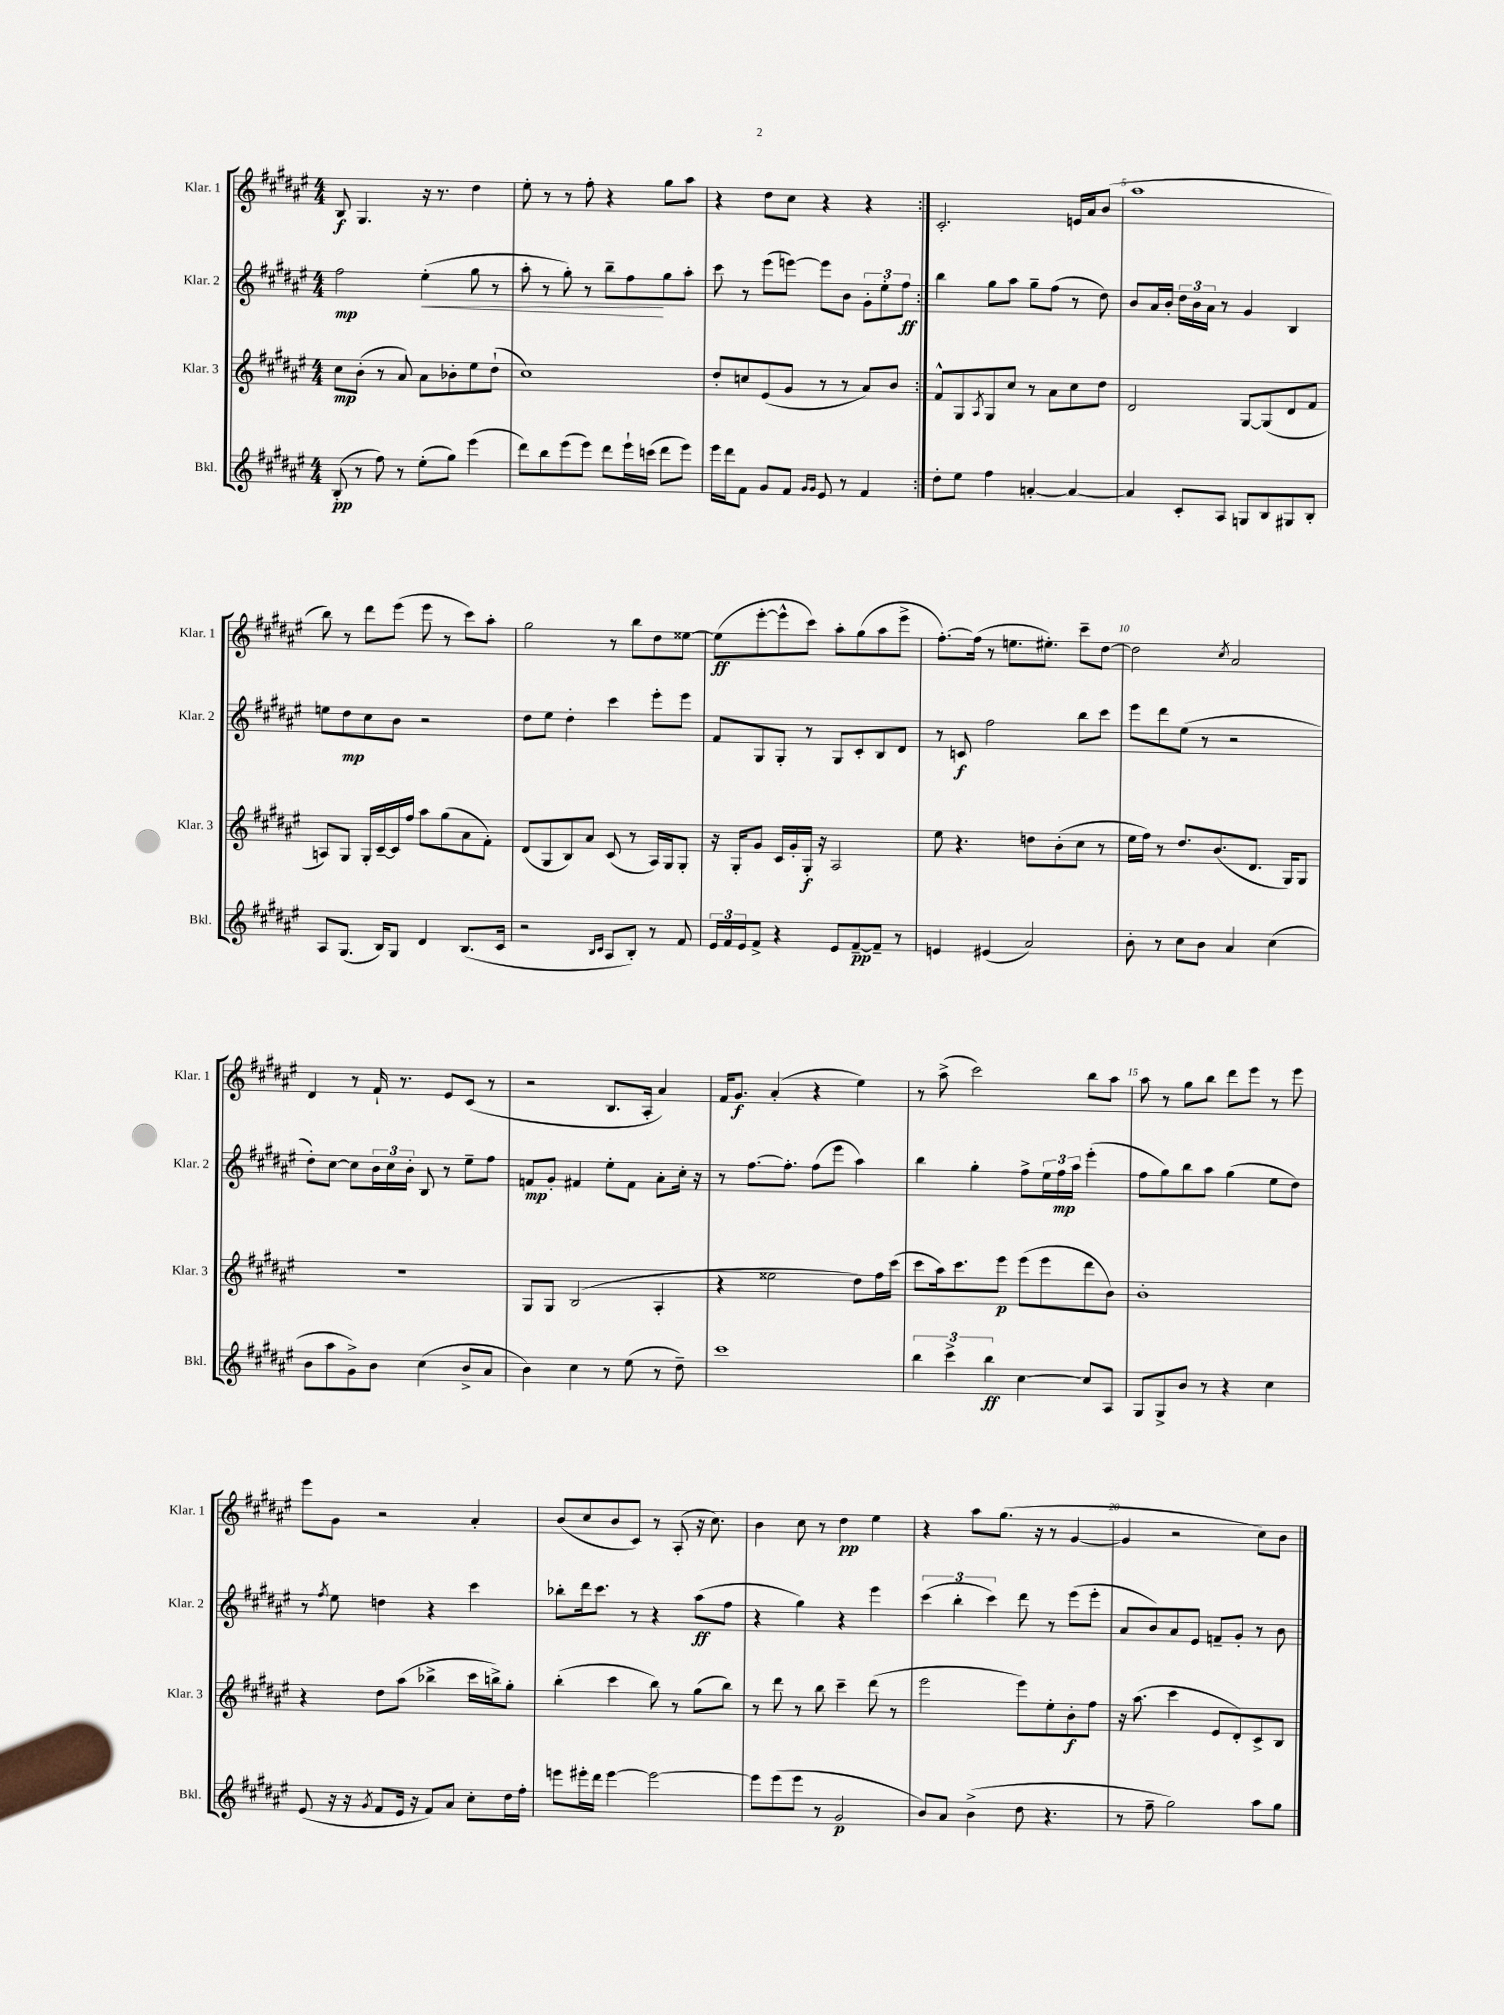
<<
\new StaffGroup <<
\new Staff = "s0" \with { instrumentName = "Klar. 1" shortInstrumentName = "Klar. 1" } {
    \clef treble \key fis \major \numericTimeSignature \time 4/4
    \repeat volta 2 { b8\f gis4. r16 r8. dis''4 |
    eis''8-. r8 r8 fis''8-. r4 gis''8 ais''8 |
    r4 dis''8 cis''8 r4 r4 | }
    cis'2.-. e'16 ais'16 b'8( |
    ais''1 |
    b''8) r8 dis'''8 eis'''8( eis'''8 r8 cis'''8) ais''8-. |
    gis''2 r8 b''8 dis''8 eisis''8~ |
    eisis''8\ff( eis'''8~-. eis'''8-^ cis'''8) ais''8-. gis''8( ais''8 eis'''8-> |
    fis''8.~-.) fis''16( r8 e''8. eis''8.-.) cis'''8-- dis''8~ |
    dis''2 \acciaccatura { cis''8 } ais'2 |
    dis'4 r8 fis'16-! r8. eis'8 cis'8( r8 |
    r2 b8. ais16-. ais'4) |
    fis'16 gis'8.\f ais'4-.( r4 eis''4) |
    r8 ais''8->( cis'''2) b''8 ais''8 |
    ais''8 r8 gis''8 b''8 dis'''8 eis'''8 r8 eis'''8 |
    eis'''8 gis'8 r2 ais'4-. |
    b'8( cis''8 b'8 cis'8) r8 ais8-.( r16 cis''8.) |
    b'4 cis''8 r8 dis''4\pp eis''4 |
    r4 ais''8 gis''8.( r16 r8 gis'4~ |
    gis'4 r2 cis''8) b'8 \bar "|." |
}
\new Staff = "s1" \with { instrumentName = "Klar. 2" shortInstrumentName = "Klar. 2" } {
    \clef treble \key fis \major \numericTimeSignature \time 4/4
    \repeat volta 2 { fis''2\mp eis''4-.\<( gis''8 r8 |
    ais''8-. r8 gis''8-.) r8 b''8-- fis''8\! gis''8 ais''8-. |
    cis'''8 r8 eis'''8( e'''8~) e'''8 b'8 \tuplet 3/2 { gis'8-. eis''8-. fis''8\ff } | }
    b''4 gis''8 ais''8 gis''8-- fis''8( r8 dis''8) |
    b'8 ais'16 b'16-. \tuplet 3/2 { dis''16 b'16 ais'16 } r8 gis'4 b4 |
    e''8 dis''8\mp cis''8 b'8 r2 |
    dis''8 eis''8 dis''4-. cis'''4 eis'''8-. eis'''8 |
    fis'8 gis8 gis8-. r8 gis8 cis'8-. b8 dis'8 |
    r8 c'8\f fis''2 b''8 cis'''8 |
    eis'''8 dis'''8 eis''8( r8 r2 |
    dis''8-.) cis''8~ cis''8 \tuplet 3/2 { b'16 cis''16 b'16-. } b8 r8 eis''8-- fis''8 |
    f'8\mp gis'8-. fis'4 eis''8-. fis'8 ais'8-. cis''16-. r16 |
    r8 fis''8.~ fis''8.-. fis''8( eis'''8 ais''4) |
    b''4 gis''4-. fis''8-> \tuplet 3/2 { eis''16 fis''16\mp ais''16 } eis'''4-.( |
    fis''8 gis''8) b''8 ais''8 gis''4( eis''8 dis''8) |
    r8 \acciaccatura { fis''8 } eis''8 d''4 r4 cis'''4 |
    bes''8-. dis'''16 cis'''8. r8 r4 ais''8\ff( fis''8 |
    r4 gis''4) r4 eis'''4 |
    \tuplet 3/2 { cis'''4( b''4-. cis'''4) } dis'''8 r8 eis'''8( eis'''8-. |
    ais'8 b'8) ais'8 eis'8 f'8-- gis'8-. r8 b'8 \bar "|." |
}
\new Staff = "s2" \with { instrumentName = "Klar. 3" shortInstrumentName = "Klar. 3" } {
    \clef treble \key fis \major \numericTimeSignature \time 4/4
    \repeat volta 2 { cis''8\mp b'8-.( r8 ais'8) ais'8 bes'8-. eis''8 dis''8-!( |
    cis''1) |
    dis''8-. c''8 eis'8( gis'8 r8 r8 ais'8) b'8 | }
    fis'8-^ gis8 \acciaccatura { ais8 } gis8 cis''8 r8 ais'8 cis''8 dis''8 |
    dis'2 gis8~ gis8( dis'8 fis'8 |
    a8) gis8 gis16-. cis'16~-- cis'16 fis''16 ais''8 gis''8( ais'8 fis'8-.) |
    dis'8( gis8 b8) ais'8 cis'8( r8 ais16) gis16 gis8-. |
    r16 gis16-. gis'8 cis'16 gis'16-. gis16-.\f r16 ais2 |
    eis''8 r4. d''8 b'8-.( cis''8 r8 |
    eis''16 fis''16) r8 dis''8. b'8.( dis'8. gis16) gis8 |
    R1 |
    gis8 gis8 b2( ais4-. |
    r4 eisis''2 dis''8) fis''16 cis'''16( |
    cis'''8 ais''16) cis'''8. eis'''8\p eis'''8( eis'''8 dis'''8 b'8) |
    b'1-. |
    r4 dis''8 ais''8( bes''4-> cis'''16 b''16->) gis''8-. |
    b''4-.( cis'''4 b''8) r8 gis''8( b''8) |
    r8 dis'''8 r8 b''8 cis'''4-- dis'''8( r8 |
    eis'''2 eis'''8) eis''8-. b'8-.\f fis''8 |
    r16 ais''8.( cis'''4 eis'8 dis'8-.) cis'8-> b8 \bar "|." |
}
\new Staff = "s3" \with { instrumentName = "Bkl." shortInstrumentName = "Bkl." } {
    \clef treble \key fis \major \numericTimeSignature \time 4/4
    \repeat volta 2 { b8-.\pp( r8 fis''8) r8 eis''8-.( gis''8) eis'''4( |
    dis'''8) b''8 eis'''8( eis'''8) dis'''8 eis'''16-! c'''16( dis'''8 eis'''8) |
    eis'''16 dis'''16 fis'8 gis'8 fis'8 \grace { gis'16 gis'16 } eis'8 r8 fis'4 | }
    dis''8-. eis''8 fis''4 a'4~-. a'4~ |
    a'4 cis'8-. ais8 g8 b8 gis8 b8-. |
    ais8 gis8.( b16) gis8 dis'4 b8.( cis'16 |
    r2 \grace { b16 cis'16 } ais8 b8-.) r8 fis'8 |
    \tuplet 3/2 { eis'16 fis'16 eis'16 } fis'8-> r4 eis'8 fis'8~--\pp fis'8-- r8 |
    e'4 eis'4( ais'2) |
    b'8-. r8 cis''8 b'8 ais'4 cis''4( |
    b'8 ais''8 gis'8->) b'8 cis''4( b'8-> ais'8 |
    b'4) cis''4 r8 eis''8( r8 dis''8--) |
    cis'''1 |
    \tuplet 3/2 { b''4 cis'''4-> b''4\ff } cis''4~ cis''8 ais8 |
    gis8 gis8-> b'8 r8 r4 cis''4 |
    eis'8( r16 r16 \acciaccatura { gis'8 } fis'8 eis'16 r16 fis'8) ais'8 cis''8-. dis''16 fis''16-. |
    e'''8 eis'''16-. dis'''16 eis'''4~ eis'''2~ |
    eis'''8 eis'''8( eis'''8 r8 gis'2\p |
    b'8) ais'8 b'4->( dis''8 r4. |
    r8 fis''8-- gis''2) ais''8 gis''8 \bar "|." |
}
>>
>>
\layout { \context { \Score \override BarNumber.break-visibility = ##(#f #t #t) barNumberVisibility = #(every-nth-bar-number-visible 5) } }
